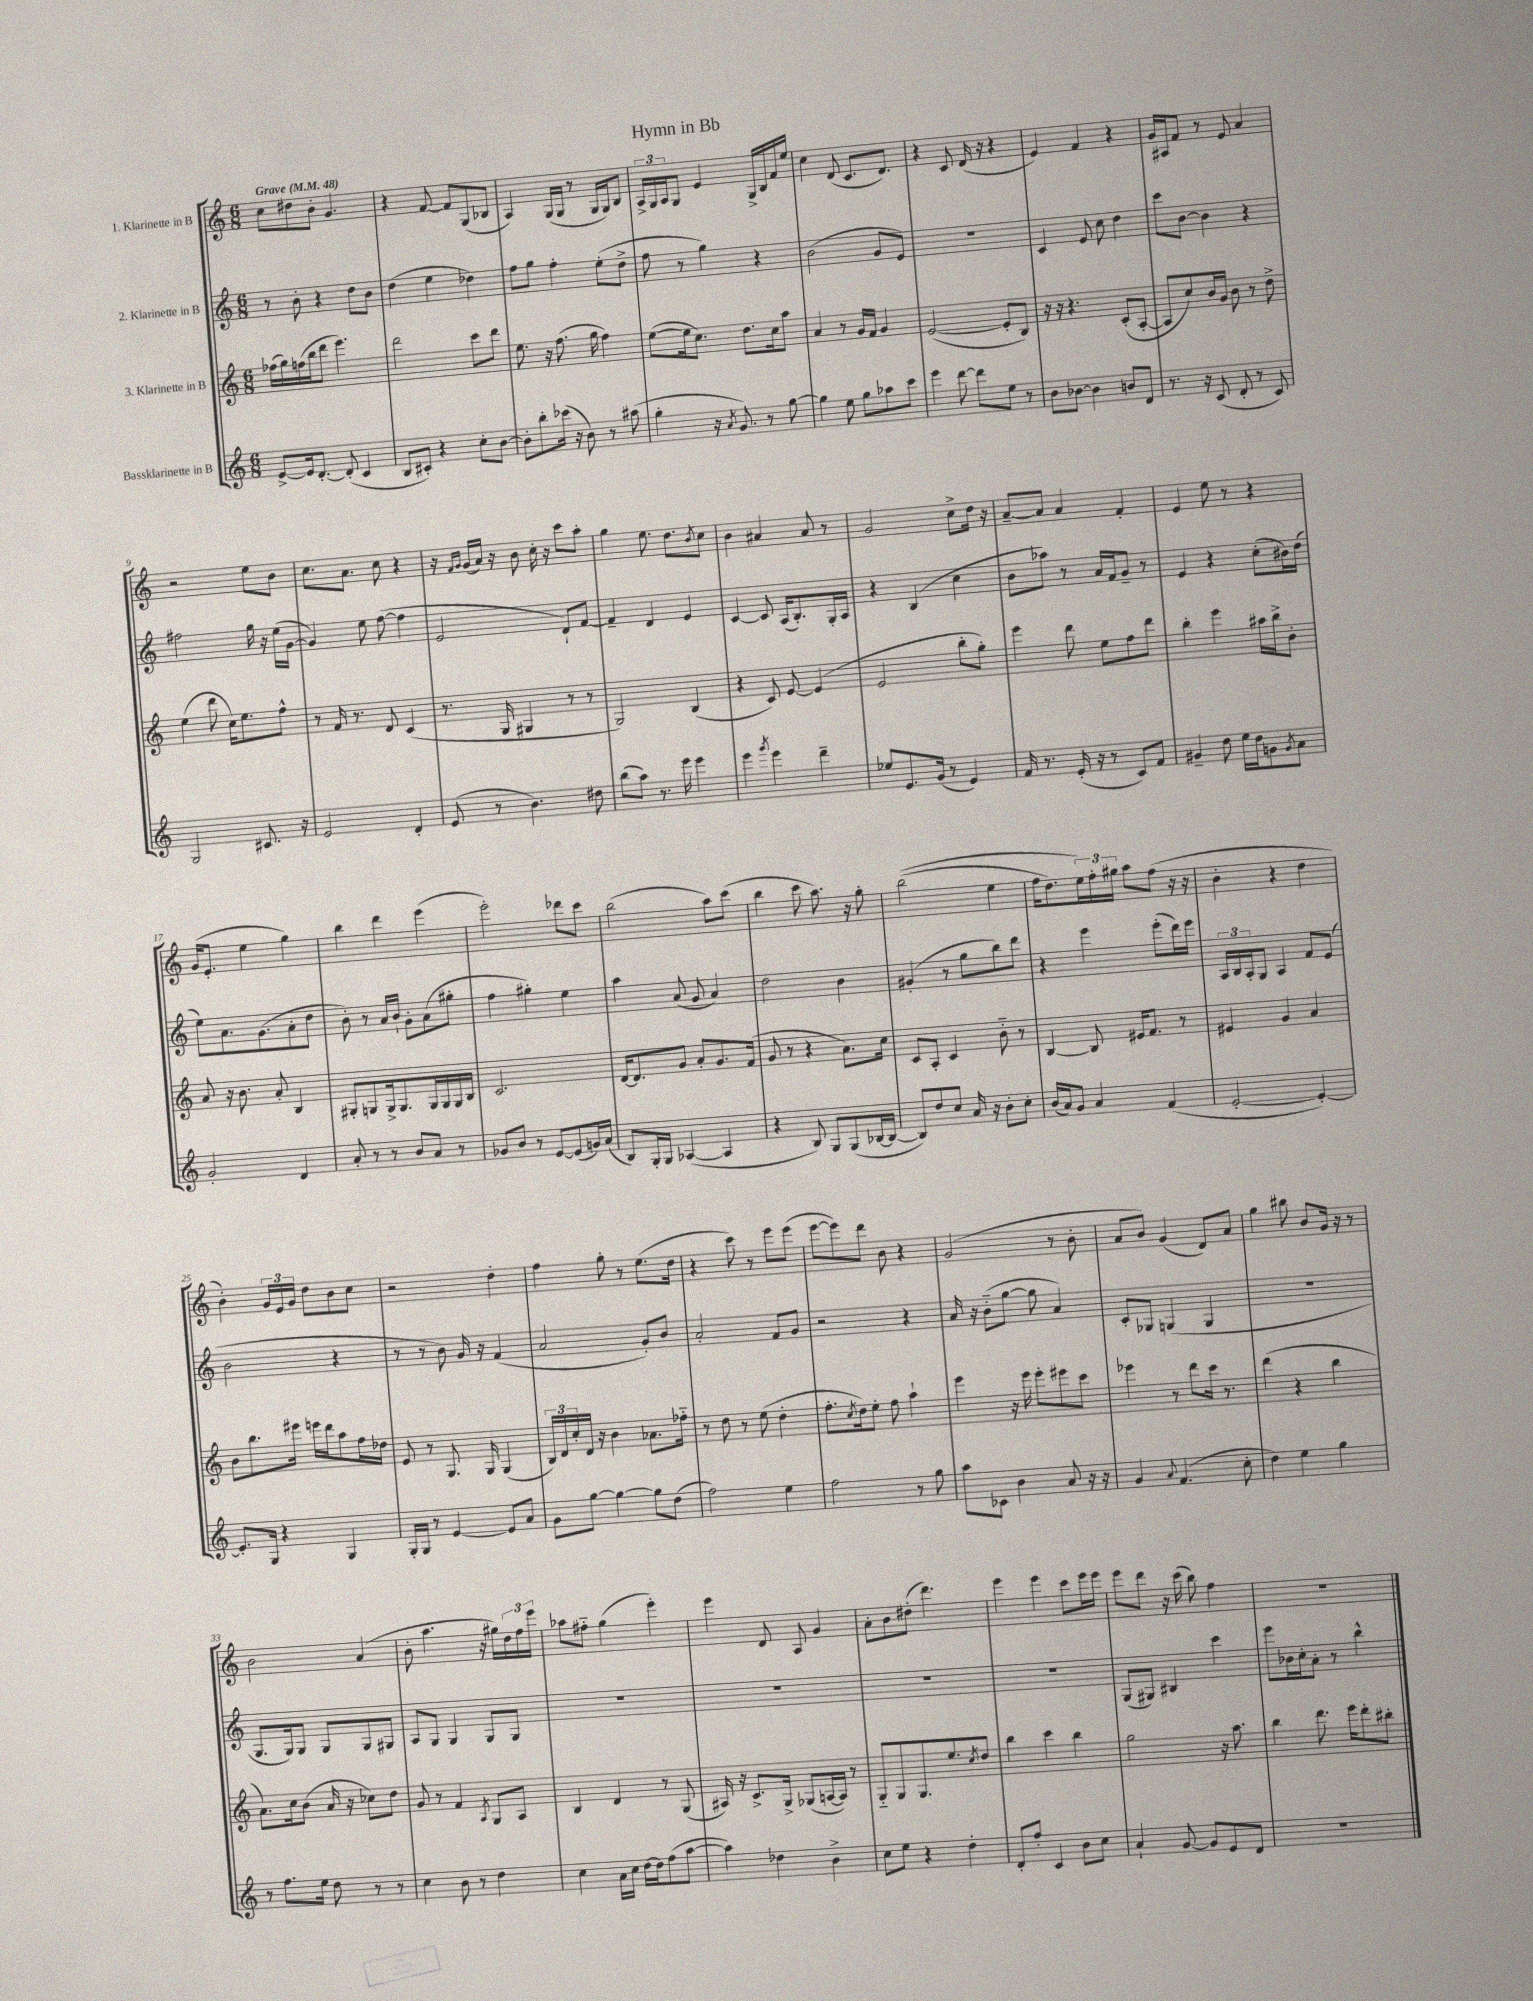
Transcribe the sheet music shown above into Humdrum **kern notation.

**kern	**kern	**kern	**kern
*part4	*part3	*part2	*part1
*staff4	*staff3	*staff2	*staff1
*I"Bassklarinette in B	*I"3. Klarinette in B	*I"2. Klarinette in B	*I"1. Klarinette in B
*clefG2	*clefG2	*clefG2	*clefG2
*k[]	*k[]	*k[]	*k[]
*M6/8	*M6/8	*M6/8	*M6/8
*MM48	*MM48	*MM48	*MM48
=1	=1	=1	=1
!	!	!	!LO:TX:a:B:t=Grave
[8e^/L	(16ff-X\LL	8r	8cc\L
.	16gg\)	.	.
16e/k]	(16ffn\	8b'\	8dd#X\
[8.d'/J	16bb\J	.	.
.	8ddd\J	4r	8b'\J
(8d'/]	4.eee\)	.	4.g/
4c/	.	8dd\L	.
.	.	8b\J	.
=2	=2	=2	=2
8B/L	2ddd\	(4dd\	4r
8c#X'/J)	.	.	.
4r	.	4ee\	[8f/
.	.	.	8f/L]
8cc'\L	8ccc\L	4dd-X\)	(8G/
[8b\J	8ddd\J	.	8B-X/J
=3	=3	=3	=3
8b'\L]	8.ee\	8ff\L	4A/)
8bb'\	.	8gg\J	.
.	16r	.	.
(16ccc-X\Jk	(8.ff\	4ff'\	(16G/LL
16r	.	.	16G/JJ
8b\)	.	.	8r
.	16gg\	.	.
8r	4ff\)	(8ee'\L	16G/LL
.	.	.	16G/J)
(8aa#X\	.	8dd^\J	8B/J
=4	=4	=4	=4
4gg'\	([8ee\L	8ff\	24A^/LL
.	.	.	24G/
.	.	.	24A/J
.	16ee\k]	8r	8G/J
.	8.cc\J)	.	.
16r	.	4gg\)	4e/
8qa/	.	.	.
8.g/)	.	.	.
.	8.dd\L	.	.
8r	.	4r	16G^/LL
.	16cc\k	.	16B/
[8gg\	8aa\J	.	16f/
.	.	.	16ee/JJ
=5	=5	=5	=5
4gg\]	4a/	(2b\	4cc\
8ee\	8r	.	(8d/
8gg\L	16g/LL	.	8.c/L
.	16f/JJ	.	.
8aa-X\	4g/	8g/L	.
.	.	.	8.d/J)
8ccc\J	.	8e/J)	.
=6	=6	=6	=6
4eee\	([2e/	2.r	4r
[8ddd\	.	.	8c/
8ddd\L]	.	.	(16d/
.	.	.	16r
8ee\J	8e'/L]	.	4r
8r	8B/J)	.	.
=7	=7	=7	=7
8b\L	16r	4c/	4e/)
.	16r	.	.
[8b-X\J	4.r	.	.
4b-\]	.	8e/	4f/
.	.	8cc\	.
8bn/L	(8c'/L	4dd\	4r
8d/J	[8A'/J	.	.
=8	=8	=8	=8
8.r	8A/L]	8ccc\L	16g/LL
.	.	.	16A#X/J
.	8cc/)	[8b\J	8f/J
16r	.	.	.
(8c/	16b/L	4b\]	8r
.	16g/JJ	.	.
8d'/	8b\	.	8e/
8r	8r	4r	4a/
8c/)	8dd^\	.	.
!!LO:LB:g=z
=9	=9	=9	=9
2G/	(4ee\	2ff#X\	2r
.	8ddd\	.	.
.	16cc\KL)	.	.
.	8.ee\	.	.
8.c#X/	.	16gg\	8ee\L
.	.	16r	.
.	8ff^^\J	(16ee\LL	8b\J
16r	.	[16g\JJ	.
=10	=10	=10	=10
2e/	8r	4g/])	8.cc\L
.	16f/	.	.
.	8.r	.	8.a\J
.	.	8ee\	.
.	8d/	([8ff\	8cc\
4d'/	(4c/	4ff\]	4r
=11	=11	=11	=11
(8e/	8.r	2e/	16r
.	.	.	16qqf/LL
.	.	.	16qqg/JJ
.	.	.	(16g/LL
8r	.	.	16a/JJ)
.	16G/	.	16r
4.b\)	4G#X/	.	8b\
.	.	.	16cc'\
.	.	.	16r
.	8r	8d`/L)	8ccc\L
8dd#X\	8r	[8f/J	8aa'\J
=12	=12	=12	=12
(8bb\L	2G/)	4f~/]	4gg\
8aa\J)	.	.	.
8.r	.	4d/	8.ee\
16eee\	.	.	8.dd\L
4eee\	(4B/	4e/	.
.	.	.	8qb/
.	.	.	8cc\J
=13	=13	=13	=13
4eee\	4r	[4c/	4b\
8qggg/	.	.	.
4eee\	8c/)	8c/]	4a#X/
.	[8e/	(16A/KL	.
.	.	8.B'/)	.
4ddd~\	(4e/]	.	8a#/
.	.	16G'/L	8r
.	.	16A/JJ	.
=14	=14	=14	=14
8ee-X/L	2e/	4r	2g/
8.e/	.	.	.
.	.	(4B/	.
(16g/Jk	.	.	.
8r	.	.	.
4e/)	8bb'\L	4cc\	8cc^\L
.	8gg'\J)	.	16dd\Jk
.	.	.	16r
=15	=15	=15	=15
16f/	4eee\	8b\L	[8a~/L
8.r	.	.	.
.	.	8aa-X\J)	8a/J]
(16e'/	8ddd\	8r	4a/
16r	.	.	.
8r	8ee\L	16a/LL	.
.	.	16f/J	.
8c/L)	8ff\	8g~/J	4f'/
8f/J	8ddd\J	8r	.
=16	=16	=16	=16
4g#X~/	4bb'\	4e/	4e/
8dd\	4eee\	4r	8ee\
16ee\LL	.	.	8r
16dd\J	.	.	.
8gn\	16aa#X\LL	(8cc'\L	4r
.	16bb^\J	.	.
8qg/	.	.	.
8a\J	8b'\J	16b#X\L)	.
.	.	(16dd\JJ	.
!!LO:LB:g=z
=17	=17	=17	=17
2g'/	8a/	8ee\L)	(16g/KL
.	.	.	8.e'/J
.	16r	8.a\	.
.	8.b\	.	.
.	.	.	4ee\
.	.	(8.g\	.
.	8a'/	.	.
4d/	4B/	8a'\	4gg\)
.	.	8dd\J	.
=18	=18	=18	=18
8a'/	8G#X'/L	8b'\)	4bb\
8r	8Gn/	8r	.
8r	16G^/k	16a/LL	4ddd\
.	8.G/	16b`/JJ	.
8b/L	.	8g'\L	.
8a/J	16G/L	(8a\	(4eee\
.	16G/	.	.
8r	16G/	8gg#X'\J	.
.	16B/JJ	.	.
=19	=19	=19	=19
8g-X/L	2.c/	4ff\	2eee'\)
8b/J	.	.	.
8r	.	4gg#X'\)	.
[8e/L	.	.	.
(8e/]	.	4ee\	8ddd-X\L
16gn/L)	.	.	8ccc\J
(16a/JJ	.	.	.
=20	=20	=20	=20
8B/L)	[16d/KL	4aa\	(2bb\
.	8.d/]	.	.
16G'/L	.	.	.
16G/JJ	.	.	.
([4A-X/	8g/J	(8a/	.
.	8a'/L	8g/	.
4A-/]	8.g/	4a/)	8aa\L)
.	.	.	(8ccc\J
.	(16f/Jk	.	.
=21	=21	=21	=21
4r	8g/	2dd\	4bb\
.	8r	.	.
8B/)	4r	.	8ccc\
8G/L	.	.	8.aa\)
(8G/	8.a\L)	4b\	.
.	.	.	16r
[16B-X/L	.	.	8gg'\
16B-/JJ_	16cc\Jk	.	.
=22	=22	=22	=22
8B-/L])	8c/L	(4g#X'/	((2bb\
8dd/	8A'/J	.	.
8cc/J	4c/	8r	.
16a/	.	8gg\L	.
16r	.	.	.
8b'\L	8b\	8bb\)	4ee\
8cc'\J	8r	8ddd\J	.
=23	=23	=23	=23
(16b/LL	[4B/	4r	16ff\KL
16a/J)	.	.	8.dd\)
8g/J	.	.	.
4a/	8B/]	4eee\	24ee\L)
.	.	.	24ff'\
.	.	.	24gg#X\JJ
.	16e#X/KL	.	8aa\L
.	8.f/J	.	.
(4f/	.	(8eee'\L	(8ff\J
.	8r	16ddd\L)	16r
.	.	16eee\JJ	16r
=24	=24	=24	=24
[2e'/	4e#X/	24A/LL	4b'\
.	.	24B/	.
.	.	24A'/J	.
.	.	8G/J	.
.	4g/	4A/	4r
4e'/_)	4a/	8f/L	4dd\
.	.	(8e/J	.
!!LO:LB:g=z
=25	=25	=25	=25
8.e'/L]	8b\L	2b\	4b'\)
.	8.bb\	.	.
16G/Jk	.	.	.
4r	.	.	24g/LL
.	.	.	24e/
.	16eee#X\Jk	.	.
.	.	.	24g/JJ
.	16eeen\LL	.	8dd\L
.	16ddd\J	.	.
4G/	8aa\	4r	8b\
.	16ff\L	.	8cc\J
.	16dd-X\JJ	.	.
=26	=26	=26	=26
16G'/LL	8e/	8r	2r
16G/JJ	.	.	.
8r	8r	8r	.
[4e/	8.G/	8b\)	.
.	.	16g/	.
.	16G/	16r	.
8e/L]	(4G/	(4f/	4dd'\
8a/J	.	.	.
=27	=27	=27	=27
8g\L	24B/LL)	2a/	4ff\
.	24d/	.	.
.	24cc'/	.	.
[8gg\J	16d/JJ	.	.
.	16r	.	.
4gg\_	4b\	.	8gg'\
.	.	.	8r
8gg\L]	8.a-X\L	8g'/L)	(8.ee\L
(8dd\J	.	8b/J	.
.	16ff-X\Jk	.	16dd\Jk
=28	=28	=28	=28
2ff\)	8r	2a'/	4r
.	8dd\	.	.
.	8r	.	8ccc\)
.	(8ee\	.	8r
4ee\	4dd'\	8f/L	8eee\L
.	.	8g/J	(8eee\J
=29	=29	=29	=29
2ff\	8.ff'\L	2r	[8eee\L
.	.	.	8eee\])
.	8qcc/	.	.
.	16dd\k)	.	.
.	8ee'\J	.	8ddd\J
.	8ff\	.	8b\
8r	4aa`\	4r	4r
8gg\	.	.	.
=30	=30	=30	=30
8aa\L	4eee\	16a/	(2g/
.	.	16r	.
8c-X\J	.	(8b\L	.
4b\	16r	[8gg\J	.
.	16eee\	.	.
.	8eee'\L	8gg\]	.
8a/	8eee#X\	4a/)	8r
16r	8ccc\J	.	8b'\
16r	.	.	.
=31	=31	=31	=31
4g/	4eee-X\	8c'/L	8a/L
.	.	8G-X/J	8b/J)
8qqa/	.	.	.
(4.f/	8r	(4Gn/	(4g/
.	8ddd\L	.	.
.	16ccc\Jk	4G/	8d/L)
.	8.r	.	.
8cc'\	.	.	8a/J
=32	=32	=32	=32
4dd\)	(4ddd\	2.r	4gg\
4ee\	4r	.	8bb#X\
.	.	.	8b/L
4gg\	4bb\	.	16g/Jk
.	.	.	16r
.	.	.	8r
!!LO:LB:g=z
=33	=33	=33	=33
8r	8.a\L)	8.G/L	2b\
8.ff\L	.	.	.
.	16cc\k	16G/k)	.
.	(8b\J	8G/J	.
16ee\Jk	.	.	.
8dd\	16a/	8G/L	.
.	16r	.	.
8r	8cc-X\L)	8G/	(4a/
8r	8dd\J	8G#X/J	.
=34	=34	=34	=34
4cc\	8g/	8A/L	8b'\
.	8r	8G/J	4.aa\
8b\	4f/	4G/	.
8r	.	.	.
.	8qA/	.	.
4dd\	8G/L	8G/L	16r
.	.	.	16gg#X\LL)
.	8A/J	8G/J	24dd\
.	.	.	24ff\
.	.	.	24eee\JJ
=35	=35	=35	=35
4cc\	4B/	2.r	8aa-X\L
.	.	.	8ff#X\J
16a\LL	4d/	.	(4gg\
16cc\JJ	.	.	.
[16dd\LL	.	.	.
16dd\J]	.	.	.
(8ff\	8r	.	4eee'\)
[8aa\J	(8G/	.	.
=36	=36	=36	=36
4aa\])	16A#X/)	2.r	4eee\
.	16r	.	.
.	8.c^/L	.	.
4dd-X\	.	.	8d/
.	16G^/Jk	.	.
.	(8G-X/L	.	8A/
4b^\	[16An/L	.	4g/
.	16A/JJ])	.	.
.	8r	.	.
=37	=37	=37	=37
8cc\L	8G/L	2.r	8a'\L
8ee\J	8G/	.	8b\
4r	8.G/	.	(8dd#X'\J
.	.	.	4.ddd\)
.	8.ee/	.	.
4dd'\	.	.	.
.	8qcc/	.	.
.	8dd/J	.	.
=38	=38	=38	=38
8d'/L	4bb\	2.r	4eee\
8ff'/J	.	.	.
4c/	4ccc\	.	4eee\
8b\L	4bb\	.	8ccc\L
8cc\J	.	.	16eee\L
.	.	.	16eee\JJ
=39	=39	=39	=39
4a`/	2gg\	(8G/L	8eee\L
.	.	8G#X/J)	8ddd\J
[8g/	.	4B#X/	16r
.	.	.	(16ccc\
8g/L]	.	.	8bb\)
8e/	16r	4ccc\	4ff\
.	8.aa\	.	.
8d/J	.	.	.
=40	=40	=40	=40
2.r	4bb\	8eee\L	2.r
.	.	16b-X\L	.
.	.	16cc'\J	.
.	8.ddd\	8a'\J	.
.	.	8r	.
.	16eee\KL	.	.
.	8ddd'\	4bb^^\	.
.	8bb#X'\J	.	.
==	==	==	==
*-	*-	*-	*-
